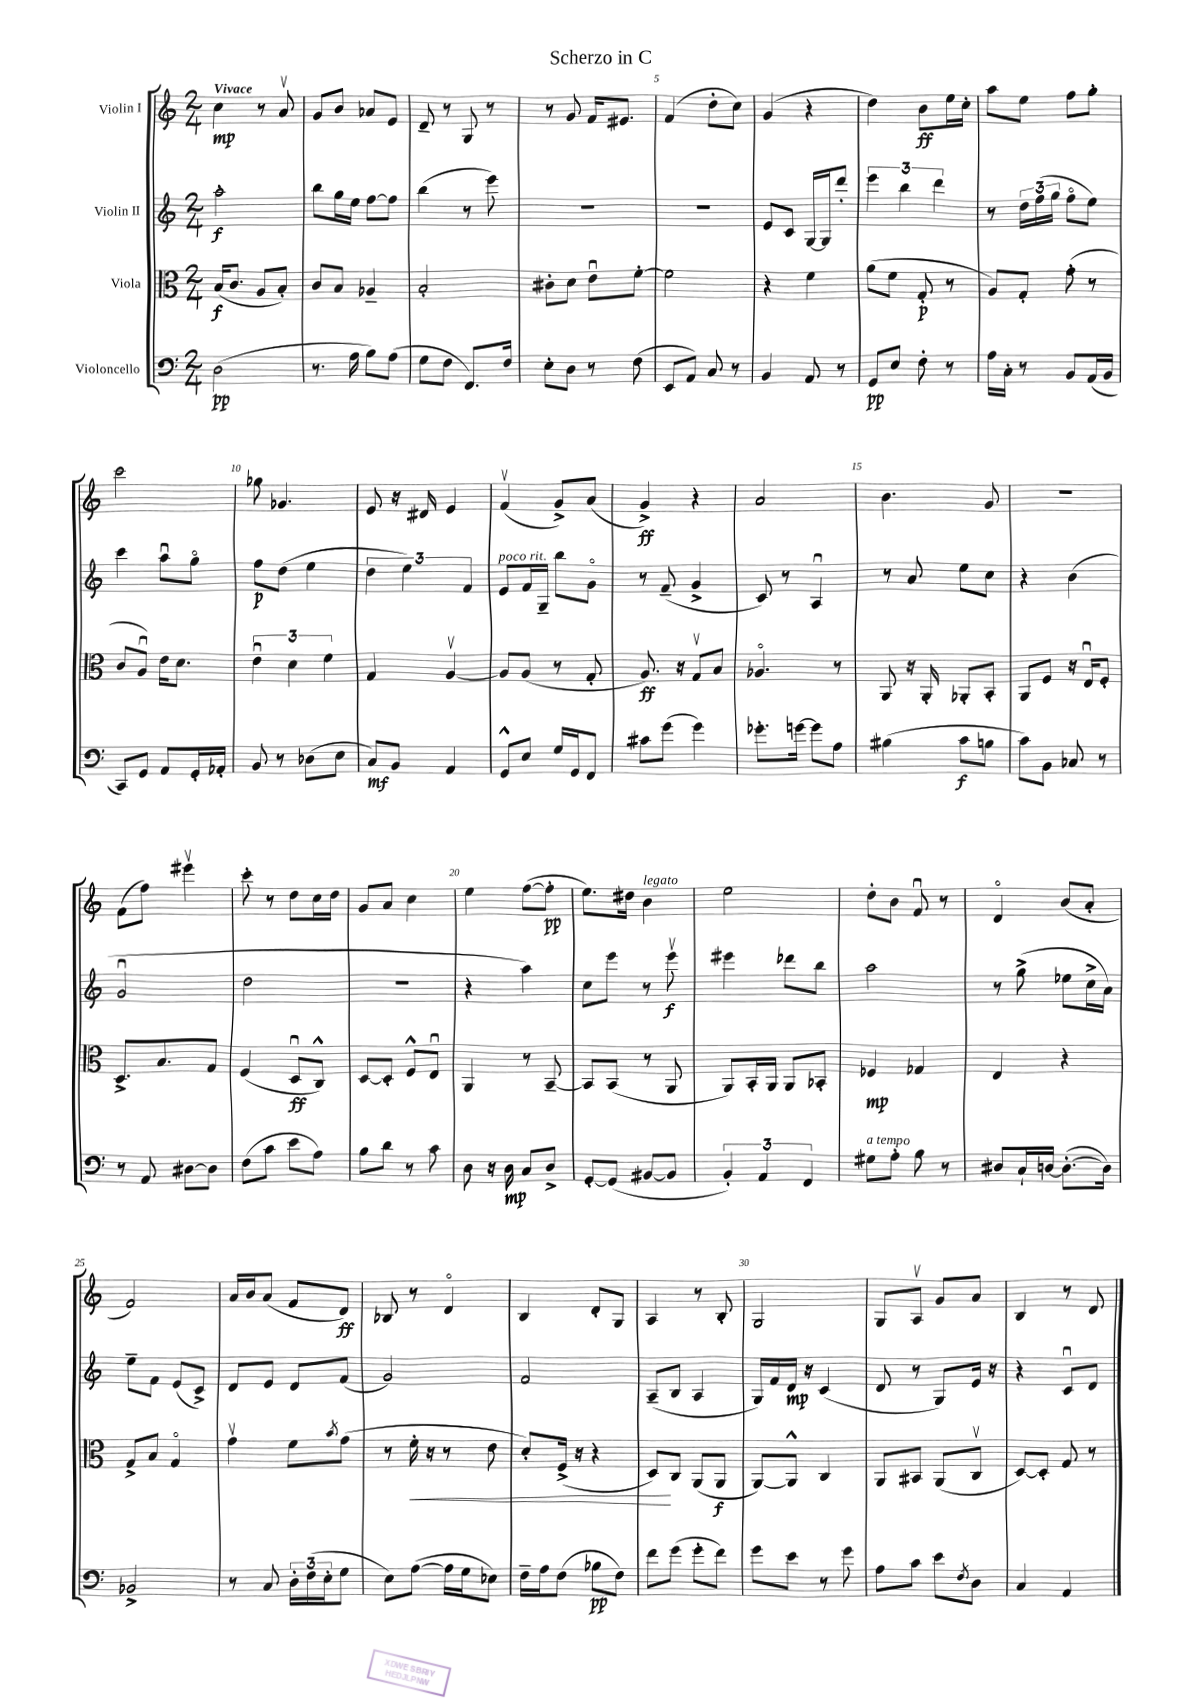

**kern	**dynam	**kern	**dynam	**kern	**dynam	**kern	**dynam
*part4	*part4	*part3	*part3	*part2	*part2	*part1	*part1
*staff4	*staff4	*staff3	*staff3	*staff2	*staff2	*staff1	*staff1
*I"Violoncello	*	*I"Viola	*	*I"Violin II	*	*I"Violin I	*
*clefF4	*	*clefC3	*	*clefG2	*	*clefG2	*
*k[]	*	*k[]	*	*k[]	*	*k[]	*
*M2/4	*	*M2/4	*	*M2/4	*	*M2/4	*
=1	=1	=1	=1	=1	=1	=1	=1
!	!	!	!	!	!	!LO:TX:a:B:t=Vivace	!
(2D\	pp	(16B/KL	f	2aa'\	f	4cc\	mp
.	.	8.c/J	.	.	.	.	.
.	.	8A/L	.	.	.	8r	.
.	.	8B'/J)	.	.	.	8av/	.
=2	=2	=2	=2	=2	=2	=2	=2
8.r	.	8c/L	.	8bb\L	.	8g/L	.
.	.	8B/J	.	16gg\L	.	8b/J	.
16A\	.	.	.	16ee\JJ	.	.	.
8B\L)	.	4A-X~/	.	[8ff\L	.	8a-X/L	.
(8A\J	.	.	.	8ff\J]	.	8e/J	.
=3	=3	=3	=3	=3	=3	=3	=3
8G\L	.	2B'/	.	(4bb\	.	8d~/	.
8F\J	.	.	.	.	.	8r	.
8.FF/L)	.	.	.	8r	.	8G/	.
.	.	.	.	8eee\)	.	8r	.
16F/Jk	.	.	.	.	.	.	.
=4	=4	=4	=4	=4	=4	=4	=4
8E'\L	.	8c#X'\L	.	2r	.	8r	.
8D\J	.	8d\J	.	.	.	8g/	.
8r	.	8eu\L	.	.	.	16f/KL	.
.	.	.	.	.	.	8.e#X/J	.
(8F\	.	[8f'\J	.	.	.	.	.
=5	=5	=5	=5	=5	=5	=5	=5
8EE/L	.	2f\]	.	2r	.	(4f/	.
8AA/J)	.	.	.	.	.	.	.
8C/	.	.	.	.	.	8dd'\L	.
8r	.	.	.	.	.	8cc\J)	.
=6	=6	=6	=6	=6	=6	=6	=6
4BB/	.	4r	.	8e/L	.	(4g/	.
.	.	.	.	8c/J	.	.	.
8AA/	.	4f\	.	[16G/LL	.	4r	.
.	.	.	.	16G/J]	.	.	.
8r	.	.	.	8ddd'/J	.	.	.
=7	=7	=7	=7	=7	=7	=7	=7
8GG/L	pp	(8a\L	.	6eee\	.	4dd\)	.
8E/J	.	8f\J	.	.	.	.	.
.	.	.	.	6bb\	.	.	.
8F'\	.	8G'/	p	.	.	8b\L	ff
.	.	.	.	6ddd\	.	.	.
8r	.	8r	.	.	.	16ee\L	.
.	.	.	.	.	.	16cc'\JJ	.
=8	=8	=8	=8	=8	=8	=8	=8
16A\LL	.	8A/L)	.	8r	.	8aa\L	.
16C'\JJ	.	.	.	.	.	.	.
8r	.	8G'/J	.	24dd\LL	.	8ee\J	.
.	.	.	.	(24ff\	.	.	.
.	.	.	.	24gg\JJ	.	.	.
8BB/L	.	(8g'\	.	8ff\L	.	8ff\L	.
(16AA/L	.	8r	.	8ee\J)	.	8gg'\J	.
16BB/JJ	.	.	.	.	.	.	.
!!LO:LB:g=z
=9	=9	=9	=9	=9	=9	=9	=9
8CC/L)	.	8c/L	.	4ccc\	.	2ccc\	.
8GG/J	.	8Au/J)	.	.	.	.	.
8AA/L	.	16e\KL	.	8aau\L	.	.	.
.	.	8.d\J	.	.	.	.	.
16GG'/L	.	.	.	8gg\J	.	.	.
16AA-X'/JJ	.	.	.	.	.	.	.
=10	=10	=10	=10	=10	=10	=10	=10
8BB/	.	6eu\	.	8ff\L	p	8gg-X\	.
8r	.	.	.	(8dd\J	.	4.g-X/	.
.	.	6d\	.	.	.	.	.
(8D-X\L	.	.	.	4ee\	.	.	.
.	.	6f\	.	.	.	.	.
8E\J	.	.	.	.	.	.	.
=11	=11	=11	=11	=11	=11	=11	=11
8C/L)	mf	4G/	.	6dd\	.	8e/	.
8BB/J	.	.	.	.	.	16r	.
.	.	.	.	6ee\)	.	.	.
.	.	.	.	.	.	16d#X/	.
4AA/	.	[4Av/	.	.	.	4e/	.
.	.	.	.	6f/	.	.	.
=12	=12	=12	=12	=12	=12	=12	=12
!	!	!	!	!LO:TX:a:i:t=poco rit.	!	!	!
8GG^^/L	.	8A/L]	.	8e/L	.	(4fv/	.
8E/J	.	(8A/J	.	16f/L	.	.	.
.	.	.	.	16G~/JJ	.	.	.
16G/LL	.	8r	.	8bb\L	.	8g^/L)	.
16GG/J	.	.	.	.	.	.	.
8FF/J	.	8G'/	.	8g\J	.	(8a/J	.
=13	=13	=13	=13	=13	=13	=13	=13
8c#X\L	.	8.A/)	ff	8r	.	4g^/)	ff
(8g\J	.	.	.	(8f~/	.	.	.
.	.	16r	.	.	.	.	.
4g\)	.	8Gv/L	.	4g^/	.	4r	.
.	.	8B/J	.	.	.	.	.
=14	=14	=14	=14	=14	=14	=14	=14
8.g-X'\L	.	4.A-X/	.	8c/)	.	2a/	.
.	.	.	.	8r	.	.	.
[16gn\Jk	.	.	.	.	.	.	.
8g\L]	.	.	.	4Au/	.	.	.
8A\J	.	8r	.	.	.	.	.
=15	=15	=15	=15	=15	=15	=15	=15
(4B#X\	.	8AA/	.	8r	.	4.b\	.
.	.	16r	.	8a/	.	.	.
.	.	16AA'/	.	.	.	.	.
8c\L	f	8AA-X'/L	.	8ee\L	.	.	.
8Bn\J	.	8BB'/J	.	8cc\J	.	8g/	.
=16	=16	=16	=16	=16	=16	=16	=16
8c\L)	.	8AA/L	.	4r	.	2r	.
8BB\J	.	8F/J	.	.	.	.	.
8C-X/	.	16r	.	(4b\	.	.	.
.	.	16Eu/KL	.	.	.	.	.
8r	.	8F'/J	.	.	.	.	.
!!LO:LB:g=z
=17	=17	=17	=17	=17	=17	=17	=17
8r	.	8.D^/L	.	2gu/	.	(8f\L	.
8AA/	.	.	.	.	.	8ff\J)	.
.	.	8.B/	.	.	.	.	.
[8D#X\L	.	.	.	.	.	4eee#Xv\	.
8D#\J]	.	8G/J	.	.	.	.	.
=18	=18	=18	=18	=18	=18	=18	=18
(8F\L	.	(4F/	.	2dd\	.	8ccc'\	.
8c\J	.	.	.	.	.	8r	.
8e\L	.	8Du/L	ff	.	.	8dd\L	.
8A\J)	.	8C^^/J)	.	.	.	16cc\L	.
.	.	.	.	.	.	16dd\JJ	.
=19	=19	=19	=19	=19	=19	=19	=19
8B\L	.	[8D/L	.	2r	.	8g/L	.
8d\J	.	8D'/J]	.	.	.	8a/J	.
8r	.	8F^^/L	.	.	.	4cc\	.
8c\	.	8Eu/J	.	.	.	.	.
=20	=20	=20	=20	=20	=20	=20	=20
8D\	.	4AA/	.	4r	.	4ee\	.
16r	.	.	.	.	.	.	.
16D\	mp	.	.	.	.	.	.
8C/L	.	8r	.	4aa\)	.	([8ff\L	.
8D^/J	.	[8BB~/	.	.	.	8ff'\J]	pp
=21	=21	=21	=21	=21	=21	=21	=21
[8GG'/L	.	8BB/L]	.	8cc\L	.	8.ee\L)	.
(8GG/J]	.	(8BB/J	.	8eee\J	.	.	.
.	.	.	.	.	.	16dd#X\Jk	.
!	!	!	!	!	!	!LO:TX:a:i:t=legato	!
[8BB#X/L	.	8r	.	8r	.	4b\	.
8BB#/J]	.	8AA/	.	8eeev\	f	.	.
=22	=22	=22	=22	=22	=22	=22	=22
6BB'/)	.	8AA/L)	.	4eee#X\	.	2ee\	.
.	.	16BB'/L	.	.	.	.	.
6AA/	.	.	.	.	.	.	.
.	.	16AA/JJ	.	.	.	.	.
.	.	8AA/L	.	8ddd-X\L	.	.	.
6FF/	.	.	.	.	.	.	.
.	.	8BB-X'/J	.	8bb\J	.	.	.
=23	=23	=23	=23	=23	=23	=23	=23
!LO:TX:a:i:t=a tempo	!	!	!	!	!	!	!
8G#X\L	.	4F-X/	mp	2aa\	.	8dd'\L	.
8A'\J	.	.	.	.	.	8b\J	.
8B\	.	4G-X/	.	.	.	8fu/	.
8r	.	.	.	.	.	8r	.
=24	=24	=24	=24	=24	=24	=24	=24
8D#X/L	.	4E/	.	8r	.	4d/	.
16C`/L	.	.	.	(8gg^\	.	.	.
[16Dn/JJ	.	.	.	.	.	.	.
(8.D'\L_	.	4r	.	8ee-X\L	.	(8b/L	.
.	.	.	.	16cc^\L	.	8a'/J	.
16D\Jk])	.	.	.	16a\JJ)	.	.	.
!!LO:LB:g=z
=25	=25	=25	=25	=25	=25	=25	=25
2BB-X^/	.	8G^/L	.	8ee~\L	.	2f/)	.
.	.	8B/J	.	8f\J	.	.	.
.	.	4G/	.	(8e/L	.	.	.
.	.	.	.	8c^/J)	.	.	.
=26	=26	=26	=26	=26	=26	=26	=26
8r	.	4gv\	.	8d/L	.	16a/LL	.
.	.	.	.	.	.	16b/J	.
8C/	.	.	.	8e/J	.	(8a/J	.
24D'\LL	.	8f\L	.	8d/L	.	8f/L	.
(24F\	.	.	.	.	.	.	.
24E'\J	.	.	.	.	.	.	.
.	.	8qb/	.	.	.	.	.
8G\J	.	(8g\J	.	(8f/J	.	8d/J)	ff
=27	=27	=27	=27	=27	=27	=27	=27
8E\L)	.	8r	.	2g/)	.	8B-X/	.
!	!	!	!LO:HP:b	!	!	!	!
([8A\J	.	16f'\	<	.	.	8r	.
.	.	16r	.	.	.	.	.
16A\LL]	.	8r	.	.	.	4d/	.
16G\J	.	.	.	.	.	.	.
8E-X\J)	.	8e\	.	.	.	.	.
=28	=28	=28	=28	=28	=28	=28	=28
16F~\LL	.	8d'/L)	.	2f/	.	4B/	.
16A\J	.	.	.	.	.	.	.
(8F\J	.	(16F^/Jk	.	.	.	.	.
.	.	16r	.	.	.	.	.
8B-X\L	pp	4r	.	.	.	8d'/L	.
8F\J)	.	.	.	.	.	8G/J	.
=29	=29	=29	=29	=29	=29	=29	=29
8f\L	.	8D/L)	.	(8A~/L	.	4A/	.
(8g\J	.	8C/J	[	8B/J	.	.	.
8g'\L	.	(8AA/L	.	4A/	.	8r	.
8f\J)	.	8AA/J	f	.	.	8B'/	.
=30	=30	=30	=30	=30	=30	=30	=30
8g\L	.	[8AA/L)	.	16G/LL)	.	2G/	.
.	.	.	.	16f/	.	.	.
8e\J	.	8AA^^/J]	.	16d/JJ	mp	.	.
.	.	.	.	16r	.	.	.
8r	.	4C/	.	(4c/	.	.	.
8g\	.	.	.	.	.	.	.
=31	=31	=31	=31	=31	=31	=31	=31
8A\L	.	8AA/L	.	8d/	.	8G/L	.
8c\J	.	8BB#X/J	.	8r	.	8Av/J	.
8e\L	.	(8AA/L	.	8G/L)	.	8g/L	.
8qF/	.	.	.	.	.	.	.
8D\J	.	8Cv/J	.	16e/Jk	.	8a/J	.
.	.	.	.	16r	.	.	.
=32	=32	=32	=32	=32	=32	=32	=32
4C/	.	[8D/L)	.	4r	.	4B/	.
.	.	8D'/J]	.	.	.	.	.
4AA/	.	8G/	.	8cu/L	.	8r	.
.	.	8r	.	8d/J	.	8d/	.
==	==	==	==	==	==	==	==
*-	*-	*-	*-	*-	*-	*-	*-
